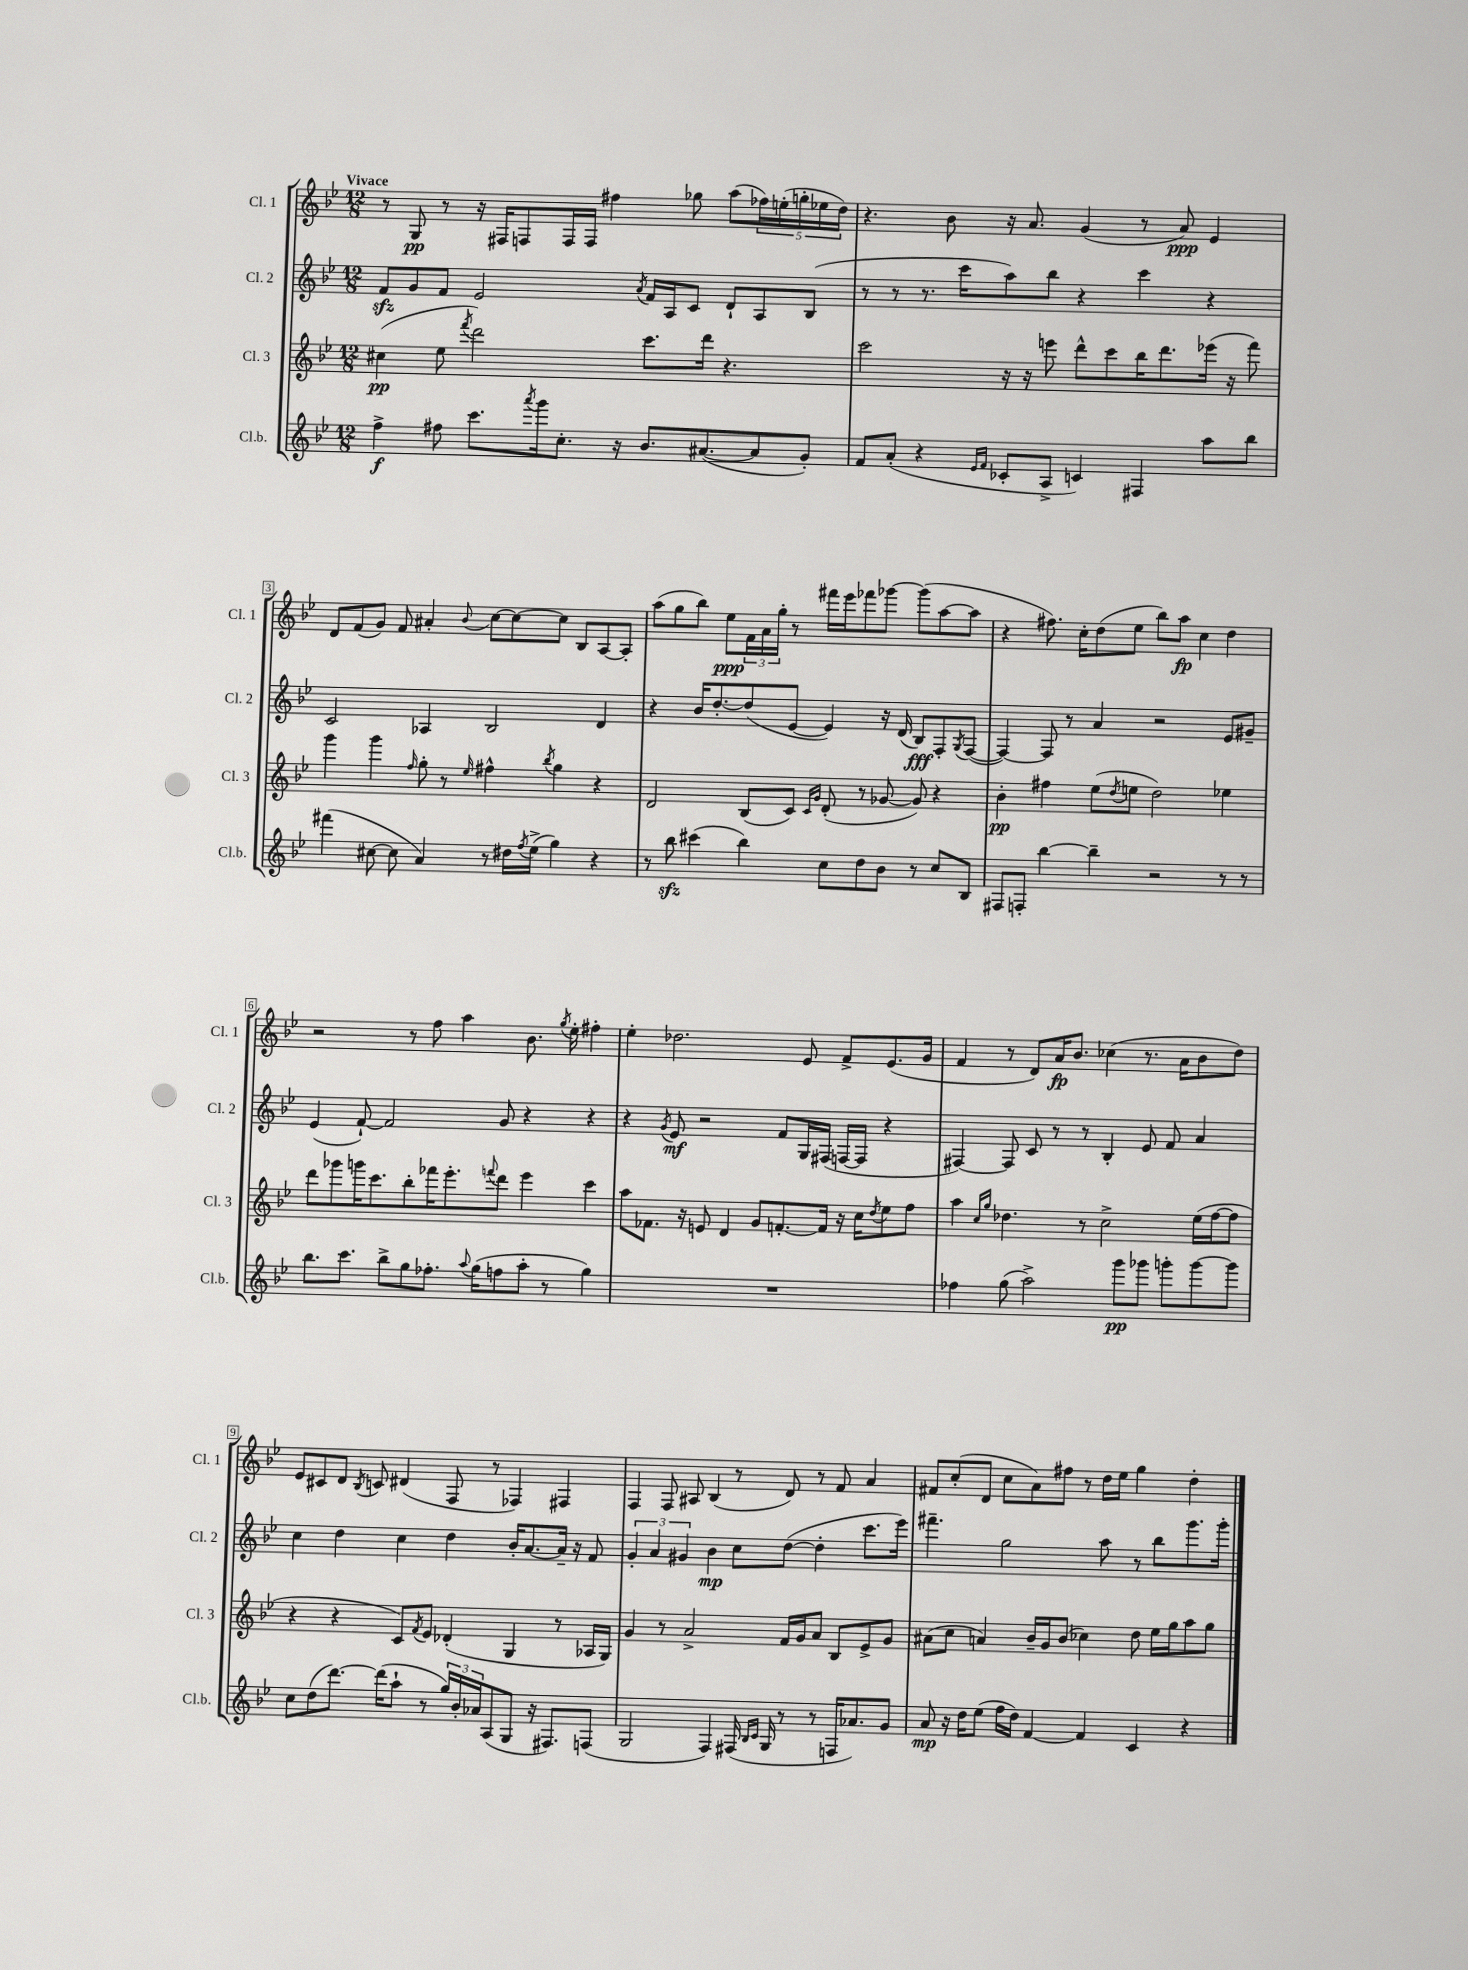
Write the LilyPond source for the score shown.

<<
\new StaffGroup <<
\new Staff = "s0" \with { instrumentName = "Cl. 1" shortInstrumentName = "Cl. 1" } {
    \clef treble \key bes \major \numericTimeSignature \time 12/8 \tempo "Vivace"
    r8 g8\pp r8 r16 fis16 f8 f16 f16 fis''4 ges''8 a''8( \tuplet 5/4 { fes''16) e''16-.( g''16-. ees''16 d''16) } |
    r4. bes'8 r16 a'8. g'4( r8 a'8\ppp) ees'4 |
    d'8 f'8( g'8) f'8 ais'4-. \appoggiatura { bes'8 } c''8~ c''8~ c''8 bes8 a8~ a8-. |
    a''8( g''8 bes''8) ees''8\ppp \tuplet 3/2 { f'16 a'16 g''16-. } r8 fis'''16 ees'''16 fes'''8 ges'''8~ ges'''8( a''8~ a''8 |
    r4 fis''8.) c''16-. d''8( ees''8 bes''8) a''8\fp c''4 d''4 |
    r2 r8 f''8 a''4 bes'8. \acciaccatura { g''8 } ees''16-. fis''4-. |
    ees''4-. des''2. ees'8 f'8-> ees'8.( g'16 |
    f'4 r8 d'8) a'16\fp bes'8. ces''4( r8. a'16 bes'8 d''8) |
    ees'8 cis'8 d'8 \acciaccatura { bes8 } c'8 dis'4( f8 r8 fes4) fis4 |
    f4 f8 ais8 bes4( r8 d'8) r8 f'8 a'4 |
    fis'8 c''8-.( d'8 c''8 a'8) fis''8 r8 d''16 ees''16 g''4 d''4-. \bar "|." |
}
\new Staff = "s1" \with { instrumentName = "Cl. 2" shortInstrumentName = "Cl. 2" } {
    \clef treble \key bes \major \numericTimeSignature \time 12/8
    f'8\sfz g'8 f'8 ees'2 \acciaccatura { a'8 } f'16 a16 c'8 d'8-! a8 bes8( |
    r8 r8 r8. c'''16 a''8) bes''8 r4 c'''4 r4 |
    c'2 aes4 bes2 d'4 |
    r4 bes'16 d''8.~-. d''8( ees'8~ ees'4) r16 d'16( bes8\fff) f8-. \acciaccatura { g8 } f8~( |
    f4~) f8 r8 a'4 r2 ees'8 gis'8-- |
    ees'4( f'8~-!) f'2 g'8 r4 r4 |
    r4 \acciaccatura { g'8 } ees'8\mf r2 f'8 g16 fis16( f16~ f16 r4 |
    fis4~) fis8 c'8 r8 r8 bes4-. ees'8 f'8 a'4 |
    c''4 d''4 c''4 d''4 bes'16-. a'8.~ a'16-- r16 f'8 |
    \tuplet 3/2 { g'4-. a'4 gis'4 } bes'4\mp c''8 d''8~( d''4-. c'''8. ees'''16) |
    fis'''4.-- g''2 a''8 r8 bes''8 g'''8. g'''16-. \bar "|." |
}
\new Staff = "s2" \with { instrumentName = "Cl. 3" shortInstrumentName = "Cl. 3" } {
    \clef treble \key bes \major \numericTimeSignature \time 12/8
    cis''4\pp( ees''8 \acciaccatura { f'''8 } d'''2) c'''8. d'''16 r4. |
    c'''2 r16 r16 e'''8 d'''8-^ c'''8 bes''16 d'''8. ees'''16( r16 f'''8) |
    g'''4 g'''4 \grace { f''16 } g''8-. r8 \grace { ees''16 } fis''4-^ \acciaccatura { bes''8 } g''4 r4 |
    d'2 bes8( c'8) \grace { c'16 g'16 } d'8-.( r8 ges'8~ ges'8) r4 |
    bes'4-.\pp fis''4 ees''8( \acciaccatura { d''8 } e''8 d''2) ees''4 |
    d'''8 ges'''8 g'''16 c'''8. bes''8-. fes'''16 ees'''8.-. \appoggiatura { f'''8 } d'''8 ees'''4 c'''4 |
    a''8 fes'8. r16 e'8 d'4 g'8 f'8.~-. f'16 r16 c''16 \acciaccatura { d''8 } ees''8 f''8 |
    a''4 \grace { c''16 g''16 } des''4. r8 c''2-> ees''16( f''16~ f''8 |
    r4 r4 c'8) \acciaccatura { f'8 } ees'8 des'4-.( g4 r8 aes16 g16) |
    g'4 r8 a'2-> f'16 g'16 a'8 bes8 ees'8-> g'8 |
    ais'8( c''8 a'4) bes'16-- g'16 bes'8( ces''4) d''8 ees''16 g''16 a''8 g''8 \bar "|." |
}
\new Staff = "s3" \with { instrumentName = "Cl.b." shortInstrumentName = "Cl.b." } {
    \clef treble \key bes \major \numericTimeSignature \time 12/8
    f''4->\f fis''8 c'''8. \acciaccatura { a'''8 } g'''16 c''8.-. r16 bes'8. ais'8.~( ais'8 g'8-.) |
    f'8 a'8-.( r4 \grace { ees'16 f'16 } ces'8-. a8-> c'4) fis4 a''8 bes''8 |
    fis'''4( cis''8~ cis''8 a'4) r8 dis''16 \acciaccatura { f''8 } ees''16->( g''4) r4 |
    r8 bes''8\sfz cis'''4( bes''4) c''8 d''8 bes'8 r8 c''8 bes8 |
    fis8 f8-. bes''4~ bes''4-- r2 r8 r8 |
    bes''8. c'''8. bes''8-> g''8 fes''8.-. \appoggiatura { a''8 } g''16( f''8 a''8-. r8 g''4) |
    R1. |
    fes''4 g''8( a''2->) g'''8\pp ges'''8 g'''8-. g'''8~ g'''8 |
    c''8 d''8( d'''8.~) d'''16( a''8-! r8 \tuplet 3/2 { g''16) bes'16-. aes'16 } a8( g8 r16 fis8.) f8( |
    g2 f4) fis16( \grace { bes16 c'16 } g16 r8 r8 f16 aes'8.) g'8 |
    a'8\mp r16 d''16 ees''8( f''16 d''16) f'4~ f'4 c'4 r4 \bar "|." |
}
>>
>>
\layout { \context { \Score \override BarNumber.stencil = #(make-stencil-boxer 0.1 0.3 ly:text-interface::print) } }
